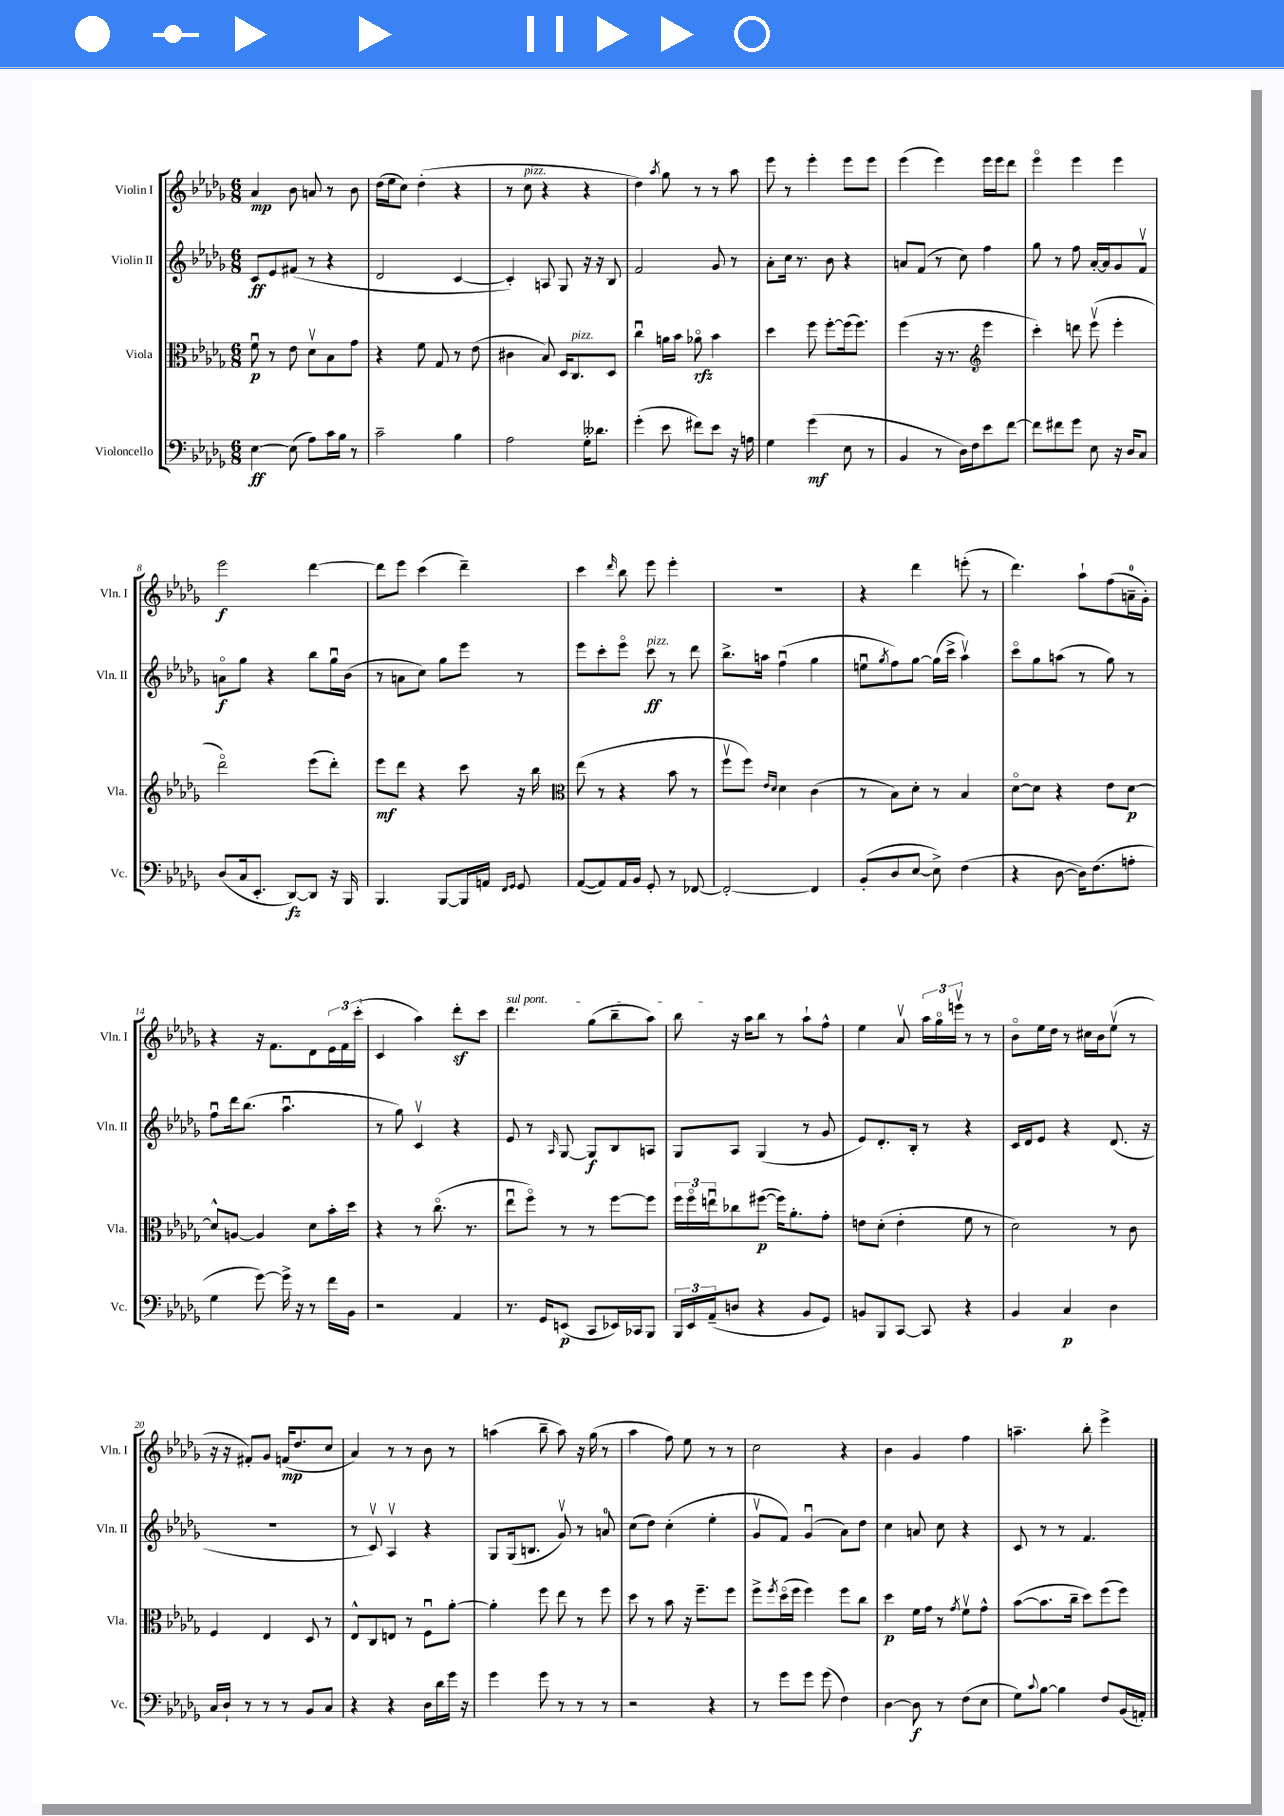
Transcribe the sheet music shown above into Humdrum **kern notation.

**kern	**kern	**kern	**kern
*staff4	*staff3	*staff2	*staff1
*clefF4	*clefC3	*clefG2	*clefG2
*k[b-e-a-d-g-]	*k[b-e-a-d-g-]	*k[b-e-a-d-g-]	*k[b-e-a-d-g-]
*M6/8	*M6/8	*M6/8	*M6/8
[4E-\	8fu\	8c/L	4a-/
.	8r	8e-/	.
(8E-\]	8e-\	(8f#/J	8b-\
8A-\L)	8d-v\L	8r	8a/
16c\L	8B-\	4r	8r
16B-\JJ	.	.	.
8r	8g-\J	.	8b-\
=	=	=	=
2c~\	4r	2d-/	(16dd-\LL
.	.	.	16ee-\J
.	.	.	8cc\J)
.	8f\	.	(4dd-'\
.	8G-/	.	.
4B-\	8r	[4c/	4r
.	(8e-\	.	.
=	=	=	=
2A-\	4c#\	4c'/])	8r
.	.	.	8cc\
.	8B-/)	8A/	4r
.	16D-/LK	8G-/	.
.	8.C/	.	.
16G-'\LK	.	16r	4r
8.d--\J	.	16r	.
.	8D-/J	8B-/	.
=	=	=	=
(4g-'\	4ccu\	2f/	4dd-\)
.	.	.	8qaa-/
8e-\	16a\LL	.	8gg-\
.	16b-\JJ	.	.
8f#\L)	8a-o\	.	8r
8e-\J	4b-\	8g-/	8r
16r	.	8r	8aa-\
16A\	.	.	.
=	=	=	=
4G-\	4dd-\	8a-'\L	8eee-\
.	.	16cc\Jk	8r
.	.	8.r	.
(4g-\	8ff\	.	4eee-'\
.	[8ff'\L	8b-\	.
8E-\	(16ff\]k	4r	8eee-\L
.	8.ff\J)	.	.
8r	.	.	8eee-\J
=	=	=	=
4BB-/	(4ff\	8a/L	(4eee-\
.	.	(8f/J	.
8r	16r	8r	4eee-\)
.	8.r	.	.
16D-\LL)	.	8cc\)	.
16F\J	.	.	.
*	*clefG2	*	*
8e-\	4eee-\	4ff\	16eee-\LL
.	.	.	16eee-\J
[8f\J	.	.	8ddd-\J
=	=	=	=
8f\]L	4ccc'\)	8gg-\	4eee-o\
8f#\	.	8r	.
8g-\J	8ddd\	8ff\	4eee-\
8E-\	(8eee-v\	[16a-'/LL	.
.	.	16a-/]J	.
16r	4eee-'\	8g-/	4eee-\
16D-/LK	.	.	.
8C/J	.	8fv/J	.
=	=	=	=
(8D-/L	2ddd-o\)	8ao\L	2eee-\
16C/k	.	8gg-\J	.
8.EE-'/J	.	.	.
.	.	4r	.
[8DD-/L)	.	.	.
8DD-/]J	(8eee-\L	8bb-\L	[4ddd-\
16r	8ddd-'\J)	16gg-u\L	.
16BBB-/	.	(16b-\JJ	.
=	=	=	=
4.BBB-/	8eee-\L	8r	8ddd-\]L
.	8ddd-\J	8a\L	8eee-\J
.	4r	8cc\J)	(4ccc\
[8BBB-/L	.	8gg-\L	.
16BBB-/]L	8ccc\	8eee-\J	4ddd-~\)
16AA/JJ	.	.	.
16qqFF/LL	.	.	.
16qqGG-/JJ	.	.	.
8GG-/	16r	8r	.
.	16bb-\	.	.
=	=	=	=
*	*clefC3	*	*
([8AA-/L	(8ee-\	8eee-\L	4ccc\
8AA-/])	8r	8ccc'\	.
.	.	.	16qqddd-/
16AA-/L	4r	8eee-o\J	8bb-\
16BB-/JJ	.	.	.
8GG-'/	.	8ccc\	8eee-\
8r	8b-\	8r	4eee-'\
[8FF-/	8r	8ddd-\	.
=	=	=	=
2FF-'/_	8ffv\L	8.bb-^\L	2.r
.	8ff\J)	.	.
.	.	16aa\Jk	.
.	16qqe-/LL	.	.
.	16qqd-/JJ	.	.
.	4d-\	(4ffu\	.
4FF-/]	(4c\	4gg-\	.
=	=	=	=
(8BB-'/L	8r	8eeu\L	4r
.	.	8qgg-/	.
8D-/	8B-\L)	8ff\)	.
[8E-/J	8d-'\J	[8gg-\J	4ddd-\
8E-^\])	8r	(16gg-\]LL	.
.	.	16ccc^\JJ	.
(4F\	4B-/	4aa-v\)	(8eee'\
.	.	.	8r
=	=	=	=
4r	[8d-o\L	8ccco\L	4.ddd-\)
.	8d-\]J	8gg-\	.
[8D-\	4r	(8aa\J	.
16D-\]LK)	.	8r	8aa-`\L
(8.F\	.	.	.
.	8e-\L	8gg-\)	(8ff\
8A'\J	[8d-\J	8r	16a~\L
.	.	.	16g-'\JJ)
=	=	=	=
4G-\	8d-^^/]L	8ffu\L	4r
.	[8A/J	16ddd-\k	.
.	.	(8.bb-\J	.
[8g-\)	4A/]	.	16r
.	.	.	8.f\L
16g-^\]	.	4.aa-u\	.
16r	.	.	.
8r	8d-\L	.	8d-\
16f\LL	16b-'\L	.	24e-\L
.	.	.	24f\
16BB-\JJ	16dd-\JJ	.	.
.	.	.	(24ccc'\JJ
=	=	=	=
2r	4r	8r	4c/
.	.	8gg-\)	.
.	8r	4cv/	4aa-\)
.	(8.cco\	.	.
4AA-/	.	4r	8ddd-'\L
.	8.r	.	.
.	.	.	8ccc\J
=	=	=	=
8.r	8ee-u\L	8e-/	4.ddd-\
.	8ffo\J)	8r	.
16GG-/LK	.	.	.
.	.	16qqA-/	.
(8EE/J	8r	[8G-/	.
8CC/L	8r	8G-/]L	(8gg-\L
16EE-/L)	[8ff\L	8B-/	8bb-~\
16CC-/J	.	.	.
8BBB-/J	8ff\]J	8A/J	8aa-\J)
=	=	=	=
24BBB-/LL	24ff\LL	8G-/L	8bb-\
24EE-/	24ffo\	.	.
(24AA-~/J	24eeu\J	.	.
8D/J	8cc-\	8A-/J	16r
.	.	.	16aa-\LK
4r	([8ff#\J	(4G-/	8bb-\J
.	16ff#\]LK)	.	8r
.	8.a-'\	.	.
8BB-/L	.	8r	8aa-`\L
8GG-/J)	8g-'\J	8g-/	8ff^^\J
=	=	=	=
8BB/L	8e\L	8e-/L)	4ee-\
8BBB-/	(8d-'\J	8.d-'/	.
[8CC/J	4e'\	.	8a-v/
.	.	16B-'/Jk	.
8CC/]	.	8r	24aa-\LL
.	.	.	24gg-o\
.	.	.	24eeev\JJ
4r	8f\	4r	8r
.	8r	.	8r
=	=	=	=
4BB-/	2d-\)	16c/LL	8b-o\L
.	.	16d-/J	.
.	.	8e-/J	16ee-\L
.	.	.	16dd-\JJ
4C/	.	4r	8r
.	.	.	16cc#\LL
.	.	.	16b-\J
4D-\	8r	(8.d-/	(8ee-v\J
.	8c\	.	8r
.	.	16r	.
=	=	=	=
16C/LL	4F/	2.r	16r
16D-`/JJ	.	.	16r
8r	.	.	8f#'/L)
8r	4E-/	.	8g-/J
8r	.	.	(16f/LK
.	.	.	8.dd-/
8BB-/L	8D-/	.	.
8C/J	8r	.	8cc/J
=	=	=	=
4r	8E-^^/L	8r	4a-/)
.	8C/	8cv/)	.
4r	8E/J	4A-v/	8r
.	8r	.	8r
16D-\LL	8Fu\L	4r	8b-\
16d-\	.	.	.
16g-\JJ	[8a-'\J	.	8r
16r	.	.	.
=	=	=	=
4g-\	4a-'\]	8G-/L	(4aa\
.	.	(16G-/k	.
.	.	8.B/J	.
8g-\	8ff\	.	8bb-~\
8r	8ee-\	8g-v/)	8aa\)
8r	8r	8r	16r
.	.	.	(16gg-\
8r	8ff\	8a/	8r
=	=	=	=
2r	8dd-\	(8cc\L	4aa-\
.	8r	8dd-\J)	.
.	8b-\	(4cc'\	8ff\)
.	16r	.	8ee-\
.	8.ff~\L	.	.
4r	.	4ee-'\	8r
.	8ff\J	.	8r
=	=	=	=
8r	8ff^\L	8g-v/L	2cc\
.	8qff/	.	.
8g-\L	(16dd-o\L	8f/J)	.
.	16ff\JJ	.	.
8g-\J	4ff\)	(4g-u/	.
(8g-\	.	.	.
4F\)	8ff\L	8a-\L)	4r
.	8cc\J	8dd-\J	.
=	=	=	=
[4D-\	4dd-\	4cc\	4b-\
8D-\]	16f\LL	8a/	4g-/
.	16g-\JJ	.	.
8r	8r	8cc\	.
.	8qg-/	.	.
(8F\L	8fv\L	4r	4ff\
8E-\J	8g-^^\J	.	.
=	=	=	=
8G-\L)	([8b-\L	8c/	4.aa~\
8qqc/	.	.	.
[8B-\J	8.b-\]	8r	.
4B-\]	.	8r	.
.	16cc~\Jk	.	.
.	8dd-\L)	4.f/	8bb-'\
8F/L	(8ff\	.	4eee-^\
(16BB-/L	8ff\J)	.	.
16AA'/JJ)	.	.	.
==	==	==	==
*-	*-	*-	*-
